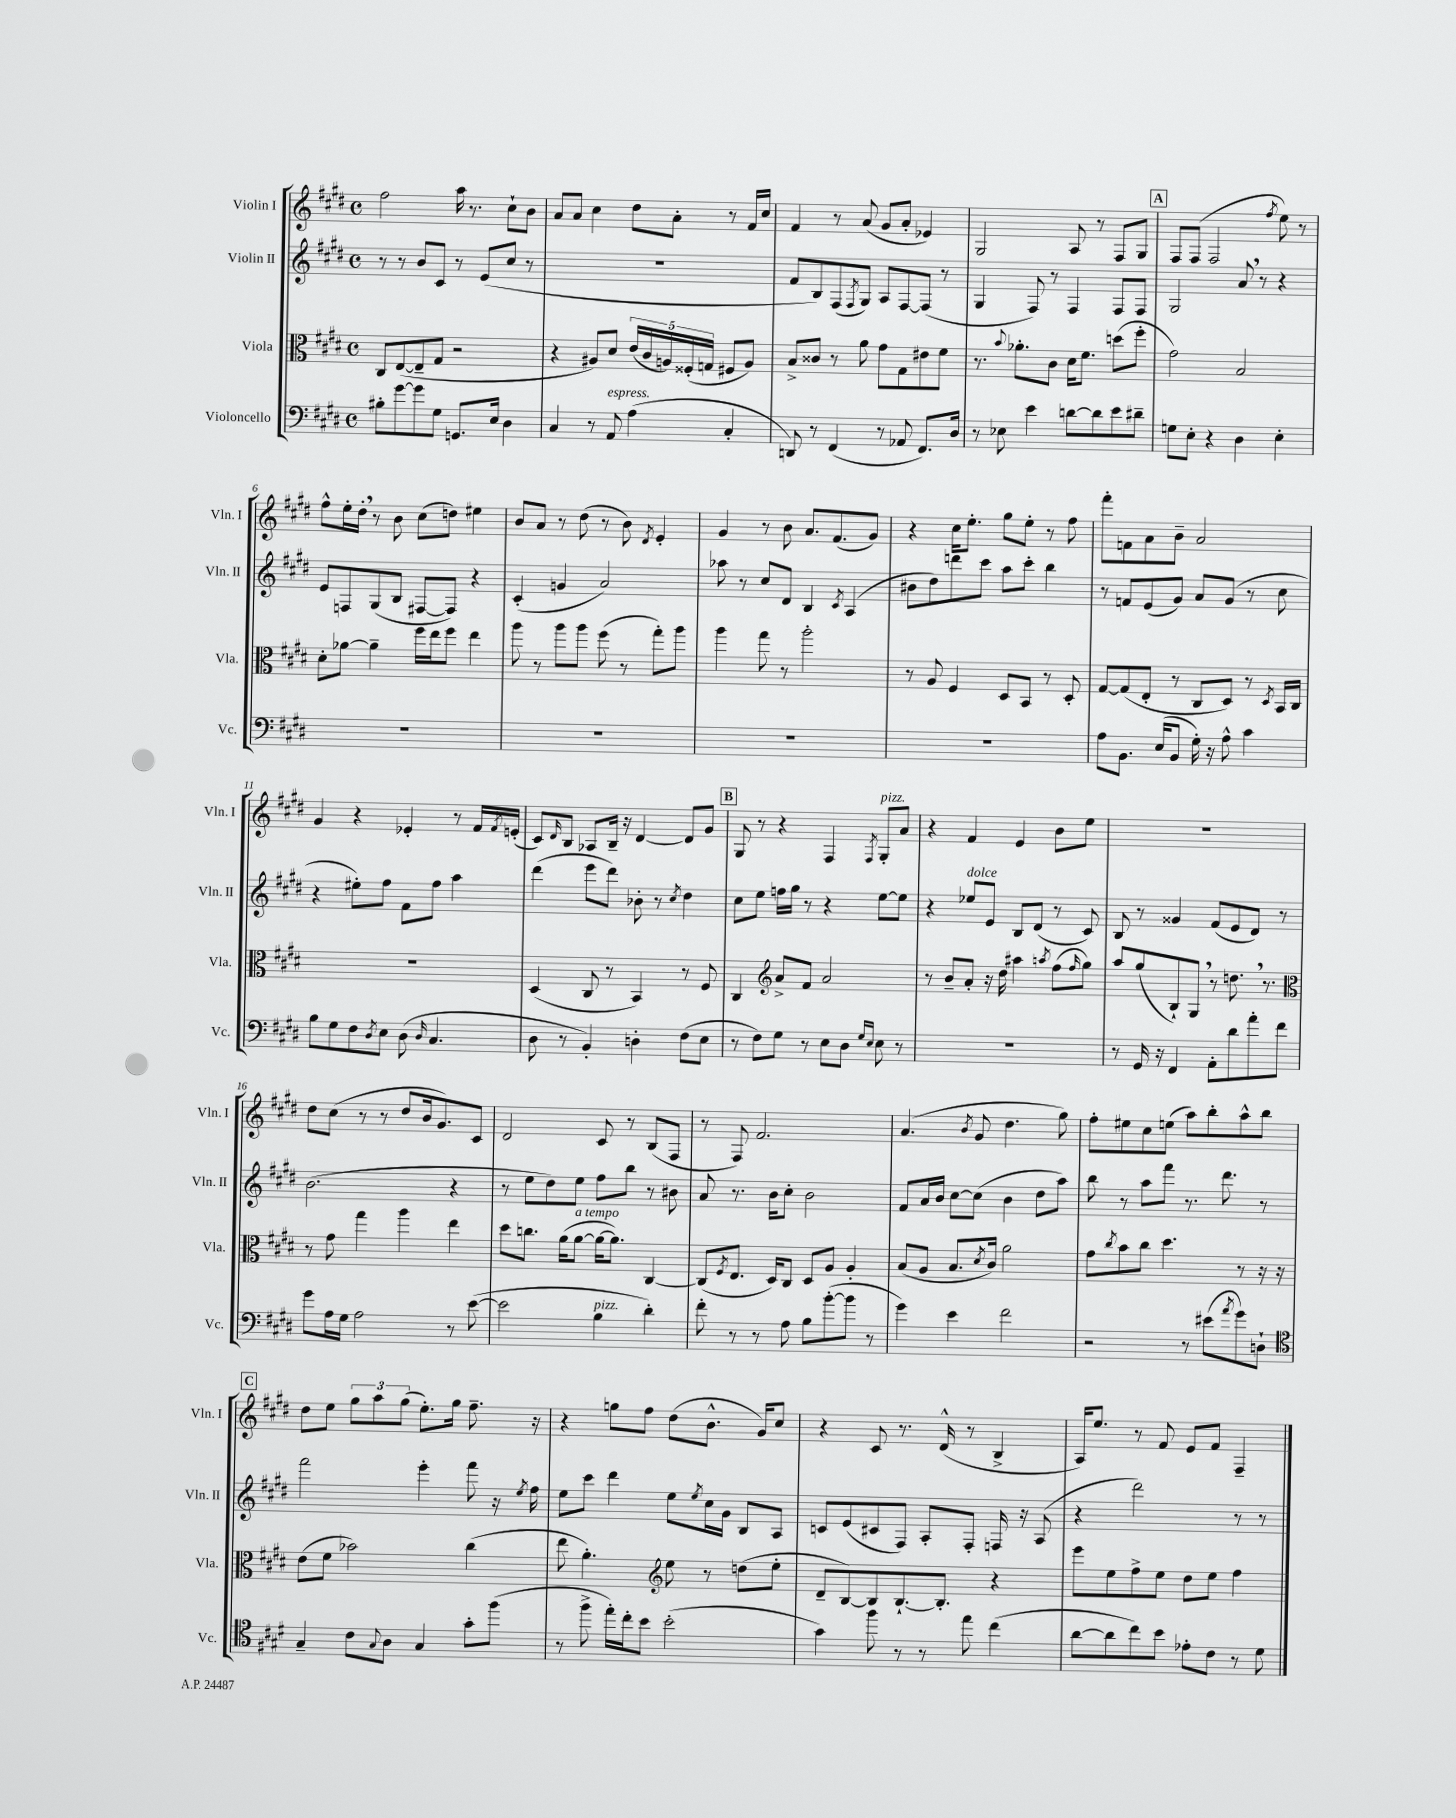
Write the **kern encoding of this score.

**kern	**kern	**kern	**kern
*part4	*part3	*part2	*part1
*staff4	*staff3	*staff2	*staff1
*I"Violoncello	*I"Viola	*I"Violin II	*I"Violin I
*I'Vc.	*I'Vla.	*I'Vln. II	*I'Vln. I
*clefF4	*clefC3	*clefG2	*clefG2
*k[f#c#g#d#]	*k[f#c#g#d#]	*k[f#c#g#d#]	*k[f#c#g#d#]
*M4/4	*M4/4	*M4/4	*M4/4
*met(c)	*met(c)	*met(c)	*met(c)
=1	=1	=1	=1
8B#X'\L	8C#/L	8r	2ff#\
[8g#\	([8E/	8r	.
8g#\]	8E~/]	8b/L	.
8G#\J	8G#/J	8c#/J	.
8.GGn/L	2r	8r	16aa\
.	.	.	8.r
.	.	(8e/L	.
16E/Jk	.	.	.
4D#\	.	8cc#/J	8cc#`\L
.	.	8r	8b\J
=2	=2	=2	=2
4C#/	4r	1r	8a/L
.	.	.	8a/J
8r	8A#X/L)	.	4cc#\
!LO:TX:a:i:t=espress.	!	!	!
8AA/	8d#/J	.	.
(4A\	(20e/LL	.	8dd#\L
.	20c#/	.	.
.	20An/)	.	.
.	.	.	8a'\J
.	(20F##X'/	.	.
.	20Gn/JJ	.	.
4C#'/	8F#X/L	.	8r
.	8A/J)	.	16f#/LL
.	.	.	16cc#/JJ
=3	=3	=3	=3
8DDn/)	8B^/L	8f#/L	4f#/
8r	8c##X/J	8B/)	.
(4FF#/	8r	(8F#/	8r
.	.	8qF#/	.
.	8a\	8G#/J)	(8a/
8r	8g#\L	8A/L	8g#/L
8AA-X/	8G#\	[8F#/	8a'/J
8.FF#/L)	8e#X\	(8F#/J]	4e-X/)
.	8f#\J	8r	.
16D#/Jk	.	.	.
=4	=4	=4	=4
8r	8.r	4G#/	2G#/
8E-X\	.	.	.
.	8qqb/	.	.
.	8.a-X'\L	.	.
4e\	.	8F#/)	.
.	8c#\J	8r	.
[8dn\L	16d#\KL	4F#/	8A/
.	8.f#\J	.	.
8d\]	.	.	8r
8e\	(8ddn\L	8F#/L	8F#/L
8d#X~\J	8ff#'\J	8F#/J	8G#/J
!!LO:REH:place=s1:t=A
=5	=5	=5	=5
8Gn\L	2g#\)	2G#/	8F#/L
8E'\J	.	.	(8F#/J
4r	.	.	2F#/
4D#\	2B/	8a,/	.
.	.	8r	.
.	.	.	8qff#/
4E'\	.	4r	8ee\)
.	.	.	8r
!!LO:LB:g=z
=6	=6	=6	=6
1r	8d#'\L	8e/L	8ff#^^\L
.	[8a-X\J	8Fn/	16ee'\L
.	.	.	16dd#',\JJ
.	4a-~\]	(8G#/	8r
.	.	8B/J	8b\
.	16ff#\LL	[8F#X/L	(8cc#\L
.	16ee\J	.	.
.	8ff#\J	8F#/J])	8ddn\J)
.	4ee\	4r	4ee#X\
=7	=7	=7	=7
1r	8aa\	(4c#'/	8b/L
.	8r	.	8a/J
.	8aa\L	4gn/	8r
.	8aa\J	.	(8dd#\
.	(8ff#\	2a/)	8r
.	8r	.	8b\)
.	.	.	8qd#/
.	8gg#'\L)	.	4e'/
.	8aa\J	.	.
=8	=8	=8	=8
1r	4aa\	8aa-X\	4g#/
.	.	8r	.
.	8gg#\	8cc#/L	8r
.	8r	8d#/J	8b\
.	2aa'\	4B/	8.a/L
.	.	.	(8.f#/
.	.	8qc#/	.
.	.	(4A/	.
.	.	.	8g#/J)
=9	=9	=9	=9
1r	8r	8b#X\L	4r
.	8A/	8dd#\)	.
.	4F#/	8dddn\	16cc#\KL
.	.	.	8.ee'\J
.	.	8ccc#\J	.
.	8D#/L	8aa\L	8gg#\L
.	8BB/J	8ccc#'\J	8ee'\J
.	8r	4bb\	8r
.	8D#'/	.	8ff#\
=10	=10	=10	=10
8A\L	[8G#/L	8r	8fff#'\L
8.BB\J	(8G#/]	8fn/L	8fn\
.	8E'/J	(8e/	8a\
(16E/KL	.	.	.
8BB/J	8r	8g#/J)	8b~\J
16G#'\)	8C#/L	8a/L	2a/
16r	.	.	.
8A^^\	8D#/J)	(8g#/J	.
4c#\	8r	8r	.
.	8qD#/	.	.
.	16BB/LL	8cc#\	.
.	16C#/JJ	.	.
!!LO:LB:g=z
=11	=11	=11	=11
8B\L	1r	4r	4g#/
8G#\	.	.	.
8F#\	.	8ee#X'\L)	4r
8qD#/	.	.	.
8E\J	.	8ff#\J	.
(8D#\	.	8f#\L	4e-X'/
16qqD#/	.	.	.
4.C#/	.	8ff#\J	.
.	.	4aa\	8r
.	.	.	16f#/LL
.	.	.	8qf#/
.	.	.	(16en'/JJ
=12	=12	=12	=12
8D#\	(4D#/	(4ddd#\	8c#/L)
.	.	.	16qqd#/
8r	.	.	8B/J
4BB'/)	8C#/	8eee\L	8A-X/L
.	8r	8ddd#\J)	16B~/Jk
.	.	.	16r
4Dn'\	4BB/)	8b-X'\	[4d#/
.	.	8r	.
.	.	8qcc#/	.
(8F#\L	8r	4dd#\	8d#/L]
8E\J	8F#/	.	8g#/J
!!LO:REH:place=s1:t=B
=13	=13	=13	=13
8r	4C#/	8cc#\L	8G#/
8F#\L)	.	8ee\J	8r
*	*clefG2	*	*
8G#\J	8a^/L	16ffn\LL	4r
.	.	16gg#\JJ	.
8r	8f#/J	8r	.
8E\L	2a/	4r	4F#/
8D#\J	.	.	.
16qqG#/LL	.	.	.
16qqE/JJ	.	.	8qF#/
!	!	!	!LO:TX:a:i:t=pizz.
8E\	.	[8ee\L	8G#'/L
8r	.	8ee\J]	8a/J
=14	=14	=14	=14
1r	8r	4r	4r
.	8b~/L	.	.
!	!	!LO:TX:a:i:t=dolce	!
.	8a'/J	8ee-X/L	4f#/
.	16r	8e/J	.
.	16dd#\	.	.
.	4aa#X\	8B/L	4e/
.	.	(8d#/J	.
.	8qaan/	.	.
.	(8ff#\L	8r	8b\L
.	16qqff#/	.	.
.	8gg#\J)	8c#/)	8ee\J
=15	=15	=15	=15
8r	8aa/L	8B/	1r
16GG#/	(8gg#/	8r	.
16r	.	.	.
4FF#/	8B`/)	4g##X/	.
.	8G#,/J	.	.
8AA'\L	8r	(8f#/L	.
8d#\	8.ddn,\	8e/	.
8a'\	.	8d#/J)	.
.	8.r	.	.
8f#\J	.	8r	.
!!LO:LB:g=z
=16	=16	=16	=16
*	*clefC3	*	*
8g#\L	8r	(2.b\	8dd#\L
16A\L	8g#\	.	(8cc#\J
16G#\JJ	.	.	.
2A\	4gg#\	.	8r
.	.	.	8r
.	4aa\	.	8dd#/L
.	.	.	16b/k
.	.	.	8.g#/)
8r	4ee\	4r	.
([8e\	.	.	8c#/J
=17	=17	=17	=17
2e\]	8dd#\L	8r	2d#/
.	8.ccn\J	8ee\L	.
.	.	8dd#\)	.
.	(16a\KL	.	.
!	!LO:TX:a:i:t=a tempo	!	!
.	[8a\J	8ee\J	.
!LO:TX:a:i:t=pizz.	!	!	!
4B\	16a\KL_	8ff#\L	8c#/
.	8.a\J])	.	.
.	.	8bb\J	8r
4d#'\)	[4C#/	8r	(8B/L
.	.	8b#X\	8F#/J
=18	=18	=18	=18
8f#'\	(8C#/L]	8a/	8r
.	8qF#/	.	.
8r	8.E/J	8.r	8F#/)
8r	.	.	2.f#/
.	16D#/KL)	16b\KL	.
8A\	8C#/J	8cc#'\J	.
8B\L	8D#/L	2b\	.
([8b'\	8A/J	.	.
8b\J]	4A'/	.	.
8r	.	.	.
=19	=19	=19	=19
4g#\)	(8B/L	8f#/L	(4.a/
.	8A/J	16a/L	.
.	.	16b/JJ	.
4e\	8.B/L	[8cc#\L	.
.	.	.	8qb/
.	.	(8cc#\J]	8g#/
.	8qd#/	.	.
.	16c#/Jk)	.	.
2f#\	2a\	4b\	4.dd#\
.	.	8dd#\L	.
.	.	8aa\J)	8gg#\)
=20	=20	=20	=20
2r	8g#\L	8bb\	8ff#'\L
.	8qcc#/	.	.
.	8b\	8r	8ee#X\
.	8cc#\J	8aa\L	8cc#\
.	4.dd#\	8fff#\J	(8een\J
8r	.	8.r	8aa\L)
(8e#X\L	.	.	8bb'\
.	.	8.ddd#\	.
8qa/	.	.	.
8g#\)	8r	.	8aa^^\
8Dn`\J	16r	8r	8bb\J
.	16r	.	.
!!LO:LB:g=z
!!LO:REH:place=s1:t=C
=21	=21	=21	=21
*clefC4	*	*	*
4G#~/	(8e\L	2fff#\	8dd#\L
.	8f#\J	.	8ee\J
8c#\L	2b-X\)	.	12gg#\L
.	.	.	12aa\
8qqG#/	.	.	.
8A\J	.	.	.
.	.	.	(12gg#\J
4G#/	.	4eee'\	8.ee'\L)
.	.	.	16gg#\Jk
8g#'\L	(4cc#\	8fff#\	8.ff#~\
(8ff#\J	.	16r	.
.	.	8qee/	.
.	.	16ff#\	16r
=22	=22	=22	=22
8r	8ee\	8ee\L	4r
8ff#^\	4.a'\)	8ccc#\J	.
16ee'\LL)	.	4ddd#\	8ggn\L
16cc#'\J	.	.	.
8b\J	.	.	8ff#\J
*	*clefG2	*	*
(2b'\	8ee\	8ee\L	(8dd#\L
.	.	8qee/	.
.	8r	16cc#\L	8.b^^\J
.	.	16g#\JJ	.
.	(8ddn\L	8B/L	.
.	.	.	16g#/KL)
.	8ee'\J	8A/J	8cc#/J
=23	=23	=23	=23
4g#\)	8d#~/L	8cn/L	4r
.	[8B/)	(8e/	.
8ff#\	8B/]	8c#X/	8c#/
8r	[8.B`/	8F#/J)	8.r
8r	.	8A'/L	.
.	8.B'/J]	.	(16d#^^/
8ee\	.	8F#'/J	8r
(4cc#\	4r	16Fn/	4B^/
.	.	16r	.
.	.	(8A/	.
=24	=24	=24	=24
[8a\L	8eee\L	4r	16A/KL)
.	.	.	8.ee/J
8a\]	8ee\	.	.
8cc#\)	8ff#^\	2ddd#\)	8r
8b\J	8ee\J	.	8f#/
8e-X'\L	8dd#\L	.	8e/L
8c#\J	8ee\J	.	8f#/J
8r	4ff#\	8r	4F#~/
8d#\	.	8r	.
==	==	==	==
*-	*-	*-	*-
